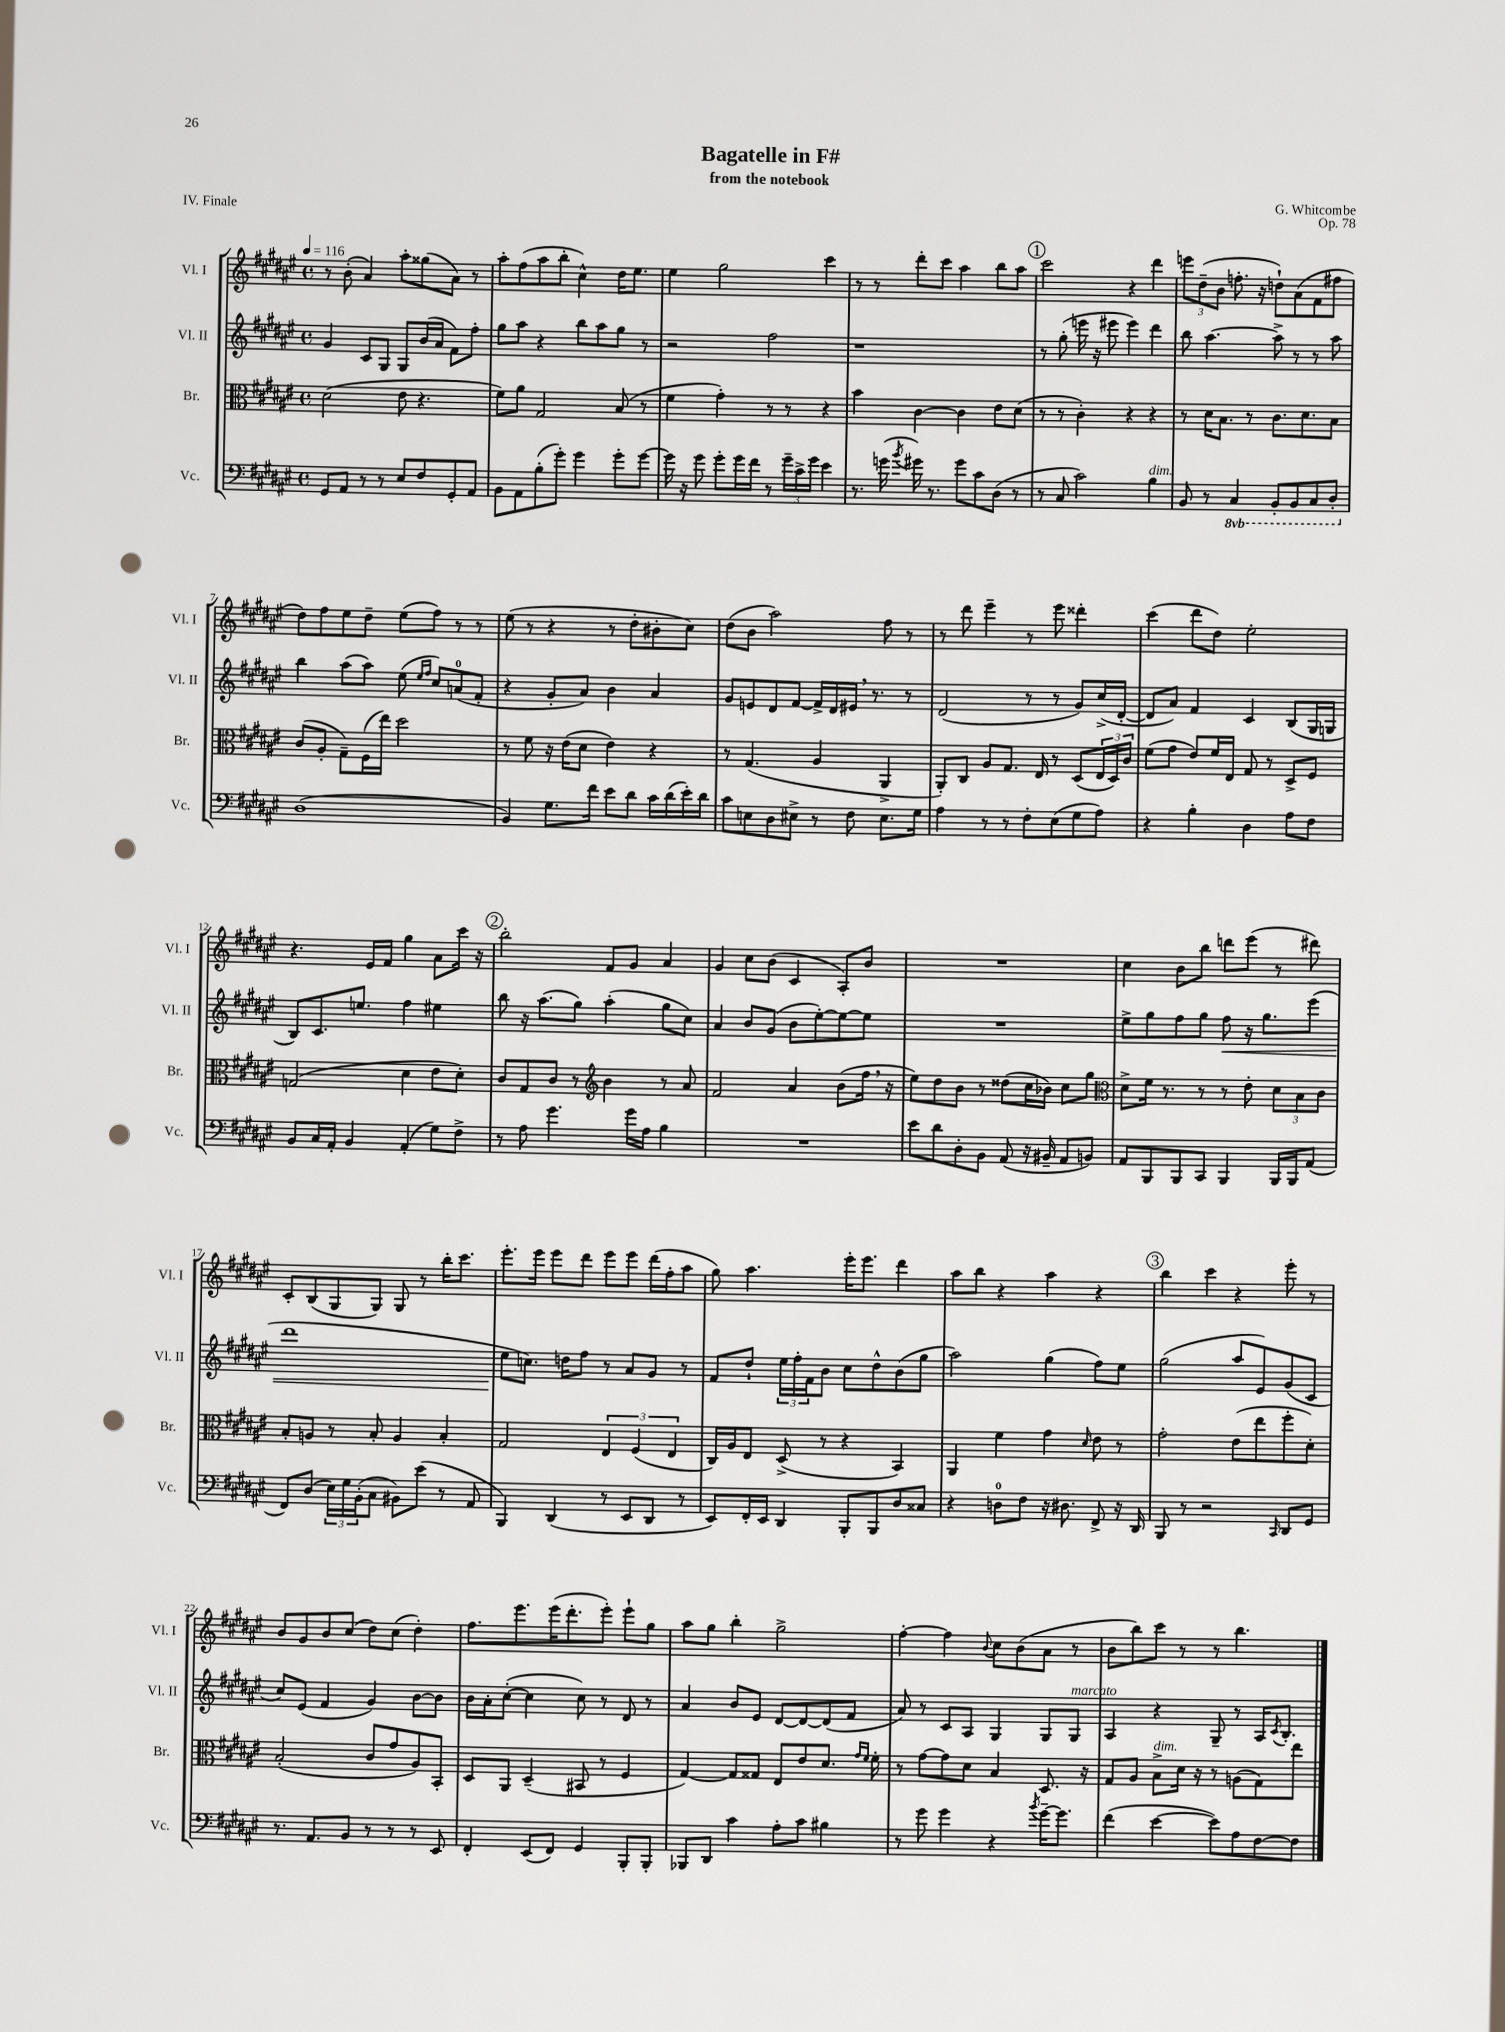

**kern	**kern	**kern	**dynam	**kern
*part4	*part3	*part2	*part2	*part1
*staff4	*staff3	*staff2	*staff2	*staff1
*I"Vc.	*I"Br.	*I"Vl. II	*	*I"Vl. I
*I'Vc.	*I'Br.	*I'Vl. II	*	*I'Vl. I
*clefF4	*clefC3	*clefG2	*	*clefG2
*k[f#c#g#d#a#e#]	*k[f#c#g#d#a#e#]	*k[f#c#g#d#a#e#]	*	*k[f#c#g#d#a#e#]
*M4/4	*M4/4	*M4/4	*	*M4/4
*met(c)	*met(c)	*met(c)	*	*met(c)
*MM116	*MM116	*MM116	*	*MM116
=1	=1	=1	=1	=1
8GG#/L	(2d#\	4g#/	.	8r
8AA#/J	.	.	.	(8b'\
8r	.	8c#/L	.	4a#/)
8r	.	8G#/J	.	.
8E#/L	8e#\	8G#/L	.	8aa#'\L
8F#/	4.r	(16b/L	.	(8gg##X\
.	.	16a#/JJ	.	.
8GG#'/	.	8f#\L)	.	8a#\J)
8AA#/J	.	8ff#'\J	.	8r
=2	=2	=2	=2	=2
8BB\L	8f#\L)	8gg#\L	.	8aa#'\L
8AA#\	8a#\J	8aa#\J	.	(8ff#\
(8B'\	2G#/	4r	.	8aa#\
8g#'\J)	.	.	.	8bb'\J
4g#\	.	8bb\L	.	4cc#^^\)
.	.	8aa#\	.	.
8g#'\L	(8B/	8gg#\J	.	16dd#\KL
.	.	.	.	8.ee#\J
[8g#\J	8r	8r	.	.
=3	=3	=3	=3	=3
16g#\]	4f#\	2r	.	4ee#\
16r	.	.	.	.
8g#\	.	.	.	.
8g#'\L	4g#'\)	.	.	2gg#\
16g#\L	.	.	.	.
16f#\JJ	.	.	.	.
8r	8r	2ff#\	.	.
24g#~\LL	8r	.	.	.
24c#^\	.	.	.	.
24g#\JJ	.	.	.	.
4e#\	4r	.	.	4ccc#\
=4	=4	=4	=4	=4
8.r	4b\	1r	.	8r
.	.	.	.	8r
(16gn\	.	.	.	.
8qb/	.	.	.	.
16g#X\)	[4c#\	.	.	8ddd#'\L
8.r	.	.	.	.
.	.	.	.	8ccc#\J
8g#\L	4c#\]	.	.	4aa#\
8c#\	.	.	.	.
(8D#\J	8e#\L	.	.	8bb\L
8r	(8d#\J	.	.	8aa#\J
!!LO:REH:place=s1:t=1
=5	=5	=5	=5	=5
8r	8r	8r	.	2ccc#\
8C#/	8r	(8gg#'\	.	.
2c#\)	4c#'\)	16eeen\	.	.
.	.	16r	.	.
.	.	8eee#X\	.	.
.	4r	4eee#\)	.	4r
!LO:TX:a:i:t=dim.	!	!	!	!
4B\	4r	4ddd#\	.	4ddd#\
=6	=6	=6	=6	=6
8BB/	8r	8bb\	.	12eeen\L
.	.	.	.	(12dd#~\
8r	16d#\KL	[4.aa#\	.	.
.	.	.	.	12b\J
.	8.B\J	.	.	.
*8ba	*	*	*	*
4CC#/	.	.	.	8.ffn'\
.	8r	.	.	.
.	.	.	.	16r
8BBB'/L	8.c#\L	8aa#^\]	.	8ddn`\L)
8BBB/	.	8r	.	(8a#\
.	8.d#\	.	.	.
8CC#/	.	8r	.	8f#\
8DD#'/J	8B\J	8aa#\	.	8ff#X\J
!!LO:LB:g=z
=7	=7	=7	=7	=7
*X8ba	*	*	*	*
(1D#	(8c#/L	4bb\	.	8dd#\L)
.	8A#'/J	.	.	8ff#\
.	8G#~\L)	(8aa#\L	.	8ee#\
.	(16F#\L	8aa#\J)	.	8dd#~\J
.	16ee#\JJ)	.	.	.
.	2dd#\	(8ee#\	.	(8ee#\L
.	.	16qqee#/LL	.	.
.	.	16qqff#/JJ	.	.
.	.	8cc#/L)	.	8ff#\J)
.	.	(8an/	.	8r
.	.	8f#'/J	.	8r
=8	=8	=8	=8	=8
4BB/)	8r	4r	.	(8ee#\
.	8f#\	.	.	8r
8.G#\L	16r	8g#'/L	.	4r
.	(16e#\KL	.	.	.
.	8d#\J	8a#/J)	.	.
16f#\Jk	.	.	.	.
8e#\L	4e#\)	4b\	.	8r
8d#\J	.	.	.	8dd#'\L
16c#\LL	4r	4a#/	.	8b#X'\
(16d#\	.	.	.	.
16e#'\)	.	.	.	8cc#\J)
16d#\JJ	.	.	.	.
=9	=9	=9	=9	=9
8c#\L	8r	8g#/L	.	(8dd#\L
8En\	(4.G#/	8en/	.	8b\J
8D#\	.	8d#/	.	2aa#\)
8E#X^\J	.	[8f#/J	.	.
8r	4A#/	16f#^/LL]	.	.
.	.	16d#/	.	.
8F#\	.	16e#X,/JJ	.	.
.	.	8.r	.	.
8.E#\L	4AA#^/	.	.	8ff#\
.	.	8r	.	8r
16G#\Jk	.	.	.	.
=10	=10	=10	=10	=10
4A#\	8AA#'/L)	(2d#/	.	8r
.	8C#/J	.	.	8ddd#\
8r	8A#/L	.	.	4eee#~\
8r	8.G#/J	.	.	.
8F#'\L	.	8r	.	8r
.	16E#/	.	.	.
(8E#\	8r	8r	.	8eee#\
8G#\	(8D#/L	8g#/L)	.	4ddd##X'\
8A#\J)	24E#/L	(16cc#^/L	.	.
.	24D#/)	.	.	.
.	.	[16d#'/JJ	.	.
.	24c#/JJ	.	.	.
=11	=11	=11	=11	=11
4r	(8f#\L	8d#/L]	.	(4ccc#\
.	8g#\J	8a#/J)	.	.
4B'\	8e#/L)	4f#/	.	8ddd#\L
.	16f#/L	.	.	8dd#\J)
.	16E#/JJ	.	.	.
4D#\	8G#/	4c#/	.	2ee#'\
.	8r	.	.	.
8A#\L	8D#^/L	(8B/L	.	.
8F#\J	8F#/J	16G#/L	.	.
.	.	16Gn/JJ	.	.
!!LO:LB:g=z
=12	=12	=12	=12	=12
8BB/L	(2Gn/	8B/L)	.	4.r
16C#/L	.	8.c#/	.	.
16AA#'/JJ	.	.	.	.
4BB/	.	.	.	.
.	.	8.een/J	.	.
.	.	.	.	16e#/LL
.	.	.	.	16f#/JJ
(4AA#'/	4d#\	4ff#\	.	4gg#\
8G#\L)	8e#\L	4ee#X\	.	8a#\L
8F#^\J	8d#'\J)	.	.	16ccc#\Jk
.	.	.	.	16r
!!LO:REH:place=s1:t=2
=13	=13	=13	=13	=13
8r	8c#/L	8bb\	.	2bb'\
8A#\	8G#/	16r	.	.
.	.	(8.aa#\L	.	.
4.g#\	8c#/J	.	.	.
.	8r	8gg#\J)	.	.
*	*clefG2	*	*	*
.	4b\	(4aa#'\	.	8f#/L
16g#\LL	.	.	.	8g#/J
16A#\JJ	.	.	.	.
4B\	8r	8gg#\L	.	4a#/
.	8a#/	8cc#\J)	.	.
=14	=14	=14	=14	=14
1r	2f#/	4a#/	.	4g#/
.	.	8b/L	.	8cc#\L
.	.	(8g#/J	.	(8b\J
.	4a#/	8b\L	.	4c#/
.	.	[8ee#'\)	.	.
.	(8b\L	8ee#\_	.	8A#'/L)
.	16ff#,\Jk	8ee#\J]	.	8b/J
.	16r	.	.	.
=15	=15	=15	=15	=15
8e#\L	8ee#\L)	1r	.	1r
8d#\	8dd#\	.	.	.
8D#'\	8b\J	.	.	.
8BB\J	8r	.	.	.
(8AA#/	(8dd##X\L	.	.	.
16r	16cc#\L	.	.	.
16BB#X~/	16b-X\JJ)	.	.	.
8AA#/L	8cc#\L	.	.	.
8BBn/J)	8gg#\J	.	.	.
=16	=16	=16	=16	=16
*	*clefC3	*	*	*
8AA#/L	8d#^\L	8ee#^\L	.	4cc#\
8BBB/	16f#\Jk	8gg#\	.	.
.	8.r	.	.	.
8BBB/	.	8ff#\	.	8b\L
8CC#/J	8r	8gg#\J	.	8bb\J
!	!	!	!LO:HP:b	!
4BBB/	8r	8ff#\	<	8dddn\L
.	8e#'\	16r	.	(8eee#\J
.	.	8.gg#\L	.	.
16BBB/LL	12d#\L	.	.	8r
16BBB/J	.	.	.	.
.	12B\	.	.	.
(8AA#/J	.	(8eee#\J	.	8ddd#X\)
.	12c#\J	.	.	.
!!LO:LB:g=z
=17	=17	=17	=17	=17
8FF#/L)	8B'/L	1ddd#	.	8c#'/L
(8D#/J	8An/J	.	.	(8B/
24E#\LL)	8r	.	.	8G#/
24G#\	.	.	.	.
(24BB'\J	.	.	.	.
8C#\J	8B'/	.	.	8G#/J)
8BB#X\L)	4A/	.	.	8G#/
(8e#\J	.	.	.	8r
8r	4B'/	.	.	16bb'\KL
.	.	.	.	8.ccc#\J
8AA#/	.	.	.	.
=18	=18	=18	=18	=18
4BBB/)	2G#/	8ee#\L	.	8.eee#'\L
.	.	8.ccn\J)	[	.
.	.	.	.	16eee#\Jk
(4DD#/	.	.	.	8eee#\L
.	.	16ddn\KL	.	.
.	.	8ff#\J	.	8ddd#\J
8r	6E#/	8r	.	8eee#\L
8EE#/L	.	8a#/L	.	8eee#\J
.	(6F#/	.	.	.
8DD#/J	.	8g#/J	.	(16ddd#\LL
.	.	.	.	16ff#'\J
.	6E#/	.	.	.
8r	.	8r	.	8aa#\J
=19	=19	=19	=19	=19
8EE#/L)	16C#/LL)	8f#/L	.	8gg#\)
.	16A#/J	.	.	.
16FF#'/L	8E#/J	8dd#`/J	.	4.aa#\
16EE#/JJ	.	.	.	.
4DD#/	(8D#^/	24ee#\LL	.	.
.	.	24ff#'\	.	.
.	.	24f#\J	.	.
.	8r	8b\J	.	.
8BBB'/L	4r	8cc#\L	.	16eee#'\KL
.	.	.	.	8.eee#\J
8BBB/	.	8dd#^^\	.	.
8D#/	4BB/)	(8b\	.	4ddd#\
8C##X/J	.	8gg#\J	.	.
=20	=20	=20	=20	=20
4r	4AA#/	2aa#\)	.	8aa#\L
.	.	.	.	8bb\J
8Dn\L	4f#\	.	.	4r
8F#\J	.	.	.	.
16r	4g#\	(4gg#\	.	4aa#\
8.D#X\	.	.	.	.
.	16qqd#/	.	.	.
8FF#^/	8e#\	8ff#\L)	.	4r
16r	8r	8ee#\J	.	.
16DD#/	.	.	.	.
!!LO:REH:place=s1:t=3
=21	=21	=21	=21	=21
8BBB/	2g#'\	(2gg#\	.	4bb\
8r	.	.	.	.
2r	.	.	.	4ccc#\
.	(8e#\L	8aa#/L	.	4r
.	8ee#\	8e#/)	.	.
16qqCC#/	.	.	.	.
8DD#/L	8ff#'\	(8g#/	.	8eee#'\
8GG#/J	8d#'\J)	8c#/J	.	8r
!!LO:LB:g=z
=22	=22	=22	=22	=22
8.r	(2B'/	8cc#/L)	.	8b/L
.	.	(8e#/J	.	8g#/
8.AA#/L	.	.	.	.
.	.	4f#/	.	8b/
8BB/J	.	.	.	(8cc#/J
8r	8c#/L	4g#/)	.	8dd#\L)
8r	8g#/	.	.	(8cc#\J
8r	8A#/)	[8b\L	.	4dd#'\)
8EE#/	8BB'/J	8b\J]	.	.
=23	=23	=23	=23	=23
4FF#'/	8D#/L	16b\LL	.	8.ff#\L
.	.	16a#'\J	.	.
.	8AA#/J	([8cc#'\J	.	.
.	.	.	.	8.eee#\
(8EE#/L	(4D#~/	4cc#\]	.	.
8FF#/J)	.	.	.	(16eee#\K
.	.	.	.	8.ddd#'\
4GG#/	8BB#X/	8cc#\)	.	.
.	8r	8r	.	8eee#'\J)
8BBB'/L	4F#/	8d#/	.	8eee#`\L
8BBB'/J	.	8r	.	8gg#\J
=24	=24	=24	=24	=24
8BBB-X/L	[4G#/)	4a#/	.	8aa#\L
8DD#/J	.	.	.	8gg#\J
4c#\	8G#/L]	8b/L	.	4bb'\
.	8G##X/J	8e#/J	.	.
8A#'\L	8E#/L	[8d#/L	.	2gg#^\
8c#\J	8e#/	8d#/_	.	.
4B#X\	8.d#/J	(8d#/]	.	.
.	.	8f#/J	.	.
.	16qqg#/LL	.	.	.
.	16qqf#/JJ	.	.	.
.	16f#'\	.	.	.
=25	=25	=25	=25	=25
8r	8r	8a#/)	.	[4ff#'\
8g#\	[8g#\L	8r	.	.
4g#\	8g#\]	8c#/L	.	4ff#\]
.	8d#\J	8A#/J	.	.
.	.	.	.	8qqb/
4r	4B/	4G#/	.	8cc#\L
.	.	.	.	(8b\
8qb/	.	.	.	.
[16g#~\KL	8.D#/	8G#/L	.	8a#\J
8.g#\J]	.	.	.	.
!	!	!LO:TX:a:i:t=marcato	!	!
.	.	8G#/J	.	8r
.	16r	.	.	.
=26	=26	=26	=26	=26
(4f#\	8G#/L	4A#/	.	8b\L
.	8A#/J	.	.	8bb\)
!	!LO:TX:a:i:t=dim.	!	!	!
[4e#\	8B^\L	4r	.	8ccc#\J
.	16d#\Jk	.	.	8r
.	16r	.	.	.
8e#\L])	8r	8G#~/	.	8r
8A#\	(8An\L	8r	.	4.bb\
[8F#\	8G#\)	16A#/KL	.	.
.	.	8qc#/	.	.
.	.	8.B'/J	.	.
8F#\J]	8ee#\J	.	.	.
==	==	==	==	==
*-	*-	*-	*-	*-
